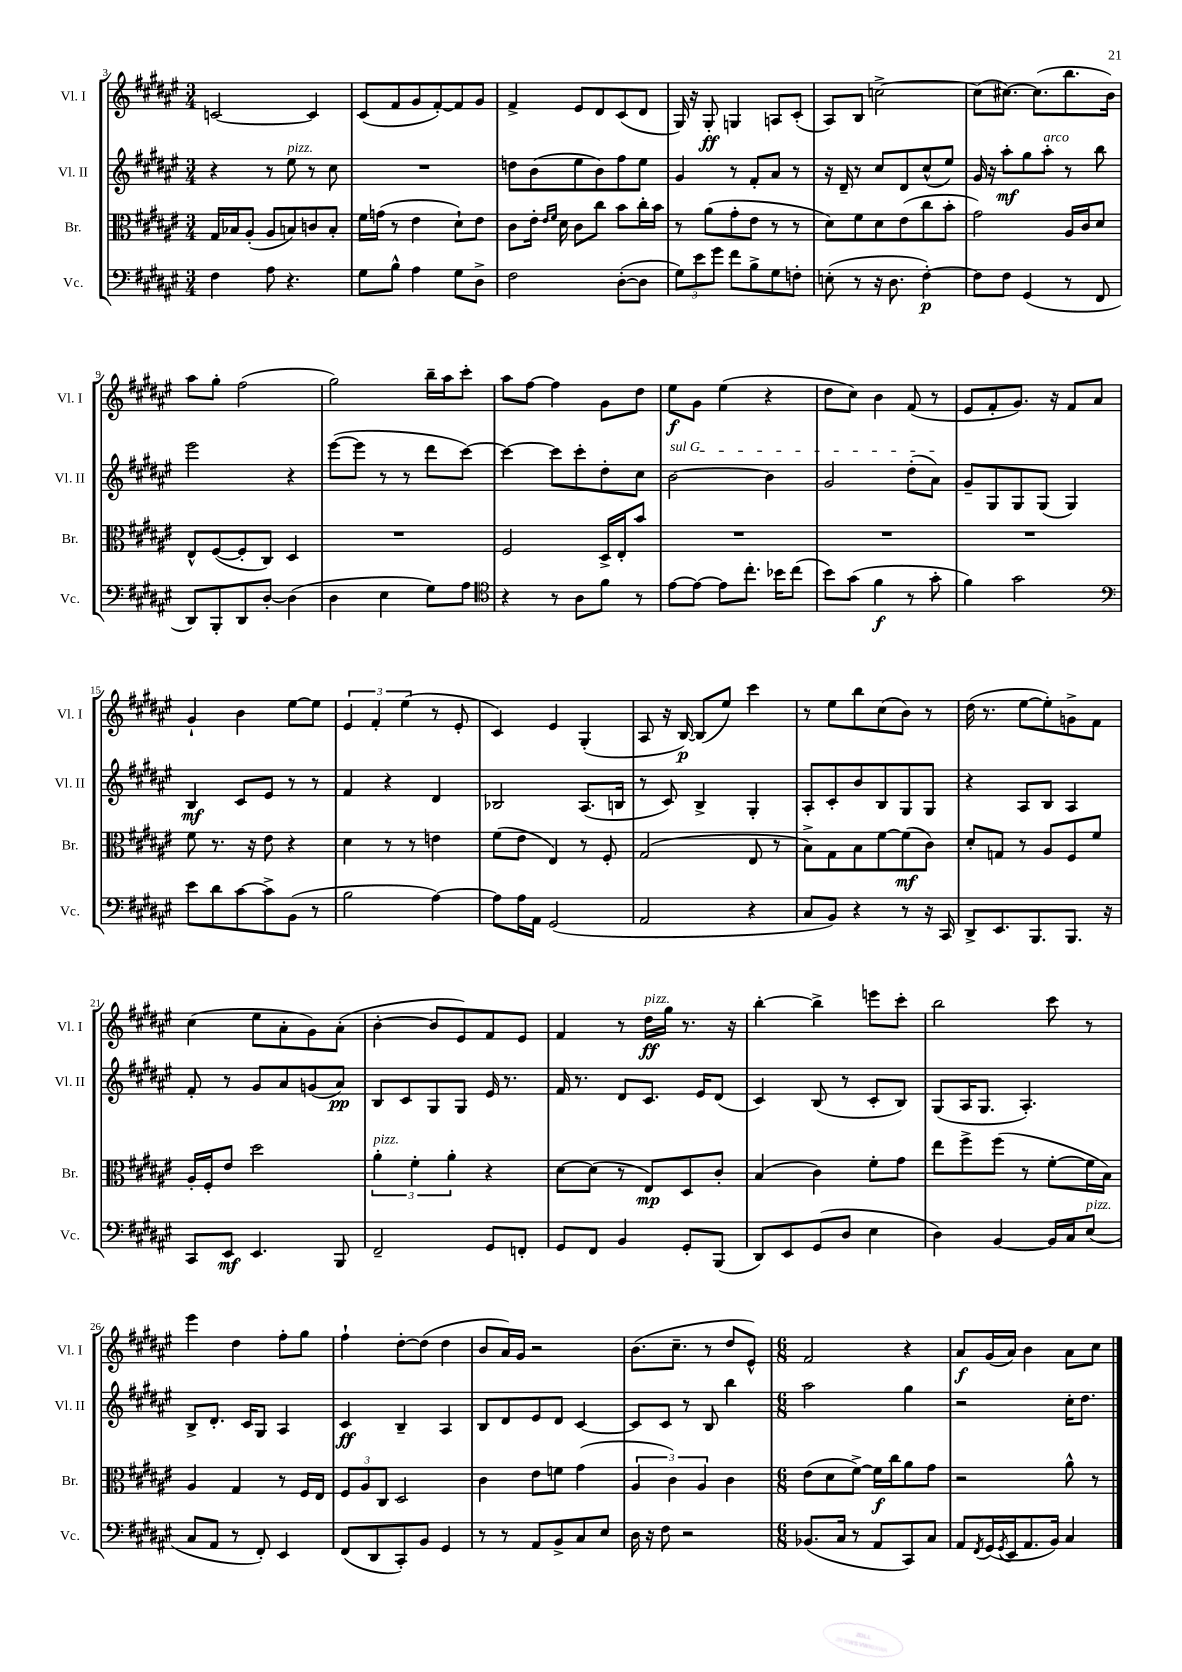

**kern	**kern	**kern	**kern
*staff4	*staff3	*staff2	*staff1
*clefF4	*clefC3	*clefG2	*clefG2
*k[f#c#g#d#a#e#]	*k[f#c#g#d#a#e#]	*k[f#c#g#d#a#e#]	*k[f#c#g#d#a#e#]
*M3/4	*M3/4	*M3/4	*M3/4
4F#	16G#	4r	[2c
.	16B-	.	.
.	(8A#'	.	.
8A#	8A#	8r	.
4.r	8B)	8ee#	.
.	8c	8r	4c]
.	8B'	8cc#	.
=	=	=	=
8G#	16f#	2.r	(8c#
.	(16g	.	.
8B^^	8r	.	8f#
4A#	4e#	.	8g#
.	.	.	[8f#')
8G#	8d#`)	.	8f#]
8D#^	8e#	.	8g#
=	=	=	=
2F#	8c#	8dd	4f#^
.	16e#'	(8b	.
.	16qqe#	.	.
.	16qqf#	.	.
.	16d#	.	.
.	8c#	8ee#	8e#
.	8cc#	8b)	8d#
([8D#'	8b	8ff#	(8c#
8D#]	16cc#'	8ee#	8d#
.	16b	.	.
=	=	=	=
12G#)	8r	4g#	16G#)
.	.	.	16r
12e#	.	.	.
.	(8a#	.	8G#'
12g#	.	.	.
8f#	8g#'	8r	4G
8B^	8e#	8f#'	.
8G#	8r	8a#	8A
8F'	8r	8r	(8c#'
=	=	=	=
(8E'	8d#)	16r	8A#)
.	.	16d#~	.
8r	8f#	8r	8B
16r	8d#	8cc#	[2cc^
8.D#	.	.	.
.	(8e#	8d#	.
[4F#')	8cc#	(8cc#^^	.
.	8b'	8ee#)	.
=	=	=	=
8F#]	2g#)	16g#	(8cc]
.	.	16r	.
8F#	.	8aa#'	[8.cc#)
(4GG#	.	8gg#	.
.	.	.	(8.cc#]
.	.	8aa#'	.
8r	16A#	8r	8.bb
.	16c#	.	.
8FF#	8d#	8bb	.
.	.	.	16b)
=	=	=	=
8DD#)	8E#^^	2eee#	8aa#
8BBB'	([8F#	.	8gg#'
8DD#	8F#']	.	(2ff#
[8D#'	8C#)	.	.
(4D#]	4D#	4r	.
=	=	=	=
4D#	2.r	([8eee#	2gg#)
.	.	8eee#]	.
4E#	.	8r	.
.	.	8r	.
8G#)	.	8ddd#	16bb~
.	.	.	16aa#
8A#	.	[8ccc#)	8ccc#'
=	=	=	=
*clefC4	*	*	*
4r	2F#	4ccc#_	8aa#
.	.	.	[8ff#
8r	.	8ccc#]	4ff#]
8A#	.	8ccc#'	.
8f#	16D#^	8dd#'	8g#
.	16E#'	.	.
8r	8b	8cc#	8dd#
=	=	=	=
[8e#	2.r	[2b	8ee#
8e#_	.	.	8g#
8e#]	.	.	(4ee#
8.cc#'	.	.	.
.	.	4b]	4r
16b-	.	.	.
(8cc#	.	.	.
=	=	=	=
8b)	2.r	2g#	8dd#
(8g#	.	.	8cc#)
4f#	.	.	4b
8r	.	(8dd#'	(8f#
8g#'	.	8a#)	8r
=	=	=	=
4f#)	2.r	8g#~	8e#
.	.	8G#	8f#'
2g#	.	8G#	8.g#)
.	.	(8G#	.
.	.	.	16r
.	.	4G#)	8f#
.	.	.	8a#
=	=	=	=
*clefF4	*	*	*
8e#	8f#	4B	4g#`
8d#	8.r	.	.
[8c#	.	8c#	4b
.	16r	.	.
8c#^]	8e#	8e#	.
(8BB	4r	8r	[8ee#
8r	.	8r	8ee#]
=	=	=	=
2B	4d#	4f#	6e#
.	.	.	6f#'
.	8r	4r	.
.	.	.	(6ee#
.	8r	.	.
[4A#)	4e	4d#	8r
.	.	.	8e#'
=	=	=	=
8A#]	(8f#	2B-	4c#)
16A#	8e#	.	.
16AA#	.	.	.
(2GG#	4E#)	.	4e#
.	8r	(8.A#	(4G#'
.	8F#'	.	.
.	.	16B	.
=	=	=	=
2AA#	(2G#	8r	8A#
.	.	8c#)	16r
.	.	.	[16B)
.	.	4B^	(8B]
.	.	.	8ee#)
4r	8E#	4G#'	4ccc#
.	8r	.	.
=	=	=	=
8C#	8B^)	8A#'	8r
8BB)	8G#	8c#'	8ee#
4r	8B	8b	8bb
.	[8f#	8B	(8cc#
8r	(8f#]	8G#	8b)
16r	8c#)	8G#	8r
16CC#	.	.	.
=	=	=	=
8DD#^	8d#'	4r	(16dd#
.	.	.	8.r
8.EE#	8G	.	.
.	8r	8A#	[8ee#
8.BBB	.	.	.
.	8A#	8B	8ee#'])
8.BBB	8F#	4A#	8g^
.	8f#	.	8f#
16r	.	.	.
=	=	=	=
8CC#	16A#'	8f#'	(4cc#
.	16F#'	.	.
8EE#	8e#	8r	.
4.EE#	2dd#	8g#	8ee#
.	.	8a#	8a#'
.	.	(8g	8g#)
8BBB	.	8a#)	(8a#'
=	=	=	=
2FF#~	6a#'	8B	[4b'
.	.	8c#	.
.	6f#'	.	.
.	.	8G#	8b]
.	6a#'	.	.
.	.	8G#	8e#)
8GG#	4r	16e#	8f#
.	.	8.r	.
8FF'	.	.	8e#
=	=	=	=
8GG#	[8d#	16f#	4f#
.	.	8.r	.
8FF#	(8d#]	.	.
4BB	8r	8d#	8r
.	8E#)	8.c#	16dd#
.	.	.	16gg#
8GG#'	8D#	.	8.r
.	.	16e#	.
(8BBB	8c#'	(8d#	.
.	.	.	16r
=	=	=	=
8DD#)	(4B	4c#)	[4bb'
8EE#	.	.	.
(8GG#	4c#)	(8B	4bb^]
8D#	.	8r	.
4E#	8f#'	8c#'	8eee
.	8g#	8B)	8ccc#'
=	=	=	=
4D#)	8ee#	(8G#	2bb
.	8ff#^	16A#	.
.	.	8.G#	.
[4BB	(8ff#	.	.
.	8r	4.A#')	.
16BB]	[8f#'	.	8ccc#
16C#	.	.	.
(8E#	16f#]	.	8r
.	16B)	.	.
=	=	=	=
8C#	4A#	8B^	4eee#
8AA#	.	8.d#'	.
8r	4G#	.	4dd#
.	.	16c#	.
8FF#')	.	8G#	.
4EE#	8r	4A#	8ff#'
.	16F#	.	8gg#
.	16E#	.	.
=	=	=	=
(8FF#	12F#	4c#	4ff#`
.	12A#	.	.
8DD#	.	.	.
.	12C#	.	.
8CC#')	2D#	4B~	[8dd#'
8BB	.	.	(8dd#]
4GG#	.	4A#	4dd#
=	=	=	=
8r	4c#	8B	8b
8r	.	8d#	16a#)
.	.	.	16g#
8AA#	8e#	8e#	2r
8BB^	8f	8d#	.
8C#	(4g#	[4c#	.
8E#	.	.	.
=	=	=	=
16D#	6A#	8c#]	(8.b
16r	.	.	.
8F#	.	8c#	.
.	6c#)	.	.
.	.	.	8.cc#~
2r	.	8r	.
.	6A#	.	.
.	.	8B	8r
.	4c#	4bb	8dd#
.	.	.	8e#^^)
=	=	=	=
*M6/8	*M6/8	*M6/8	*M6/8
(8.BB-	(8e#	2aa#	2f#
.	8d#	.	.
16C#	.	.	.
8r	[8f#^)	.	.
8AA#	16f#]	.	.
.	16cc#	.	.
8CC#)	8a#	4gg#	4r
8C#	8g#	.	.
=	=	=	=
8AA#	2r	2r	8a#
8qFF#	.	.	.
(16GG#	.	.	(16g#
8qGG#	.	.	.
16EE#	.	.	16a#)
8.AA#	.	.	4b
16BB)	.	.	.
4C#	8a#^^	16cc#'	8a#
.	.	8.dd#	.
.	8r	.	8cc#
==	==	==	==
*-	*-	*-	*-
